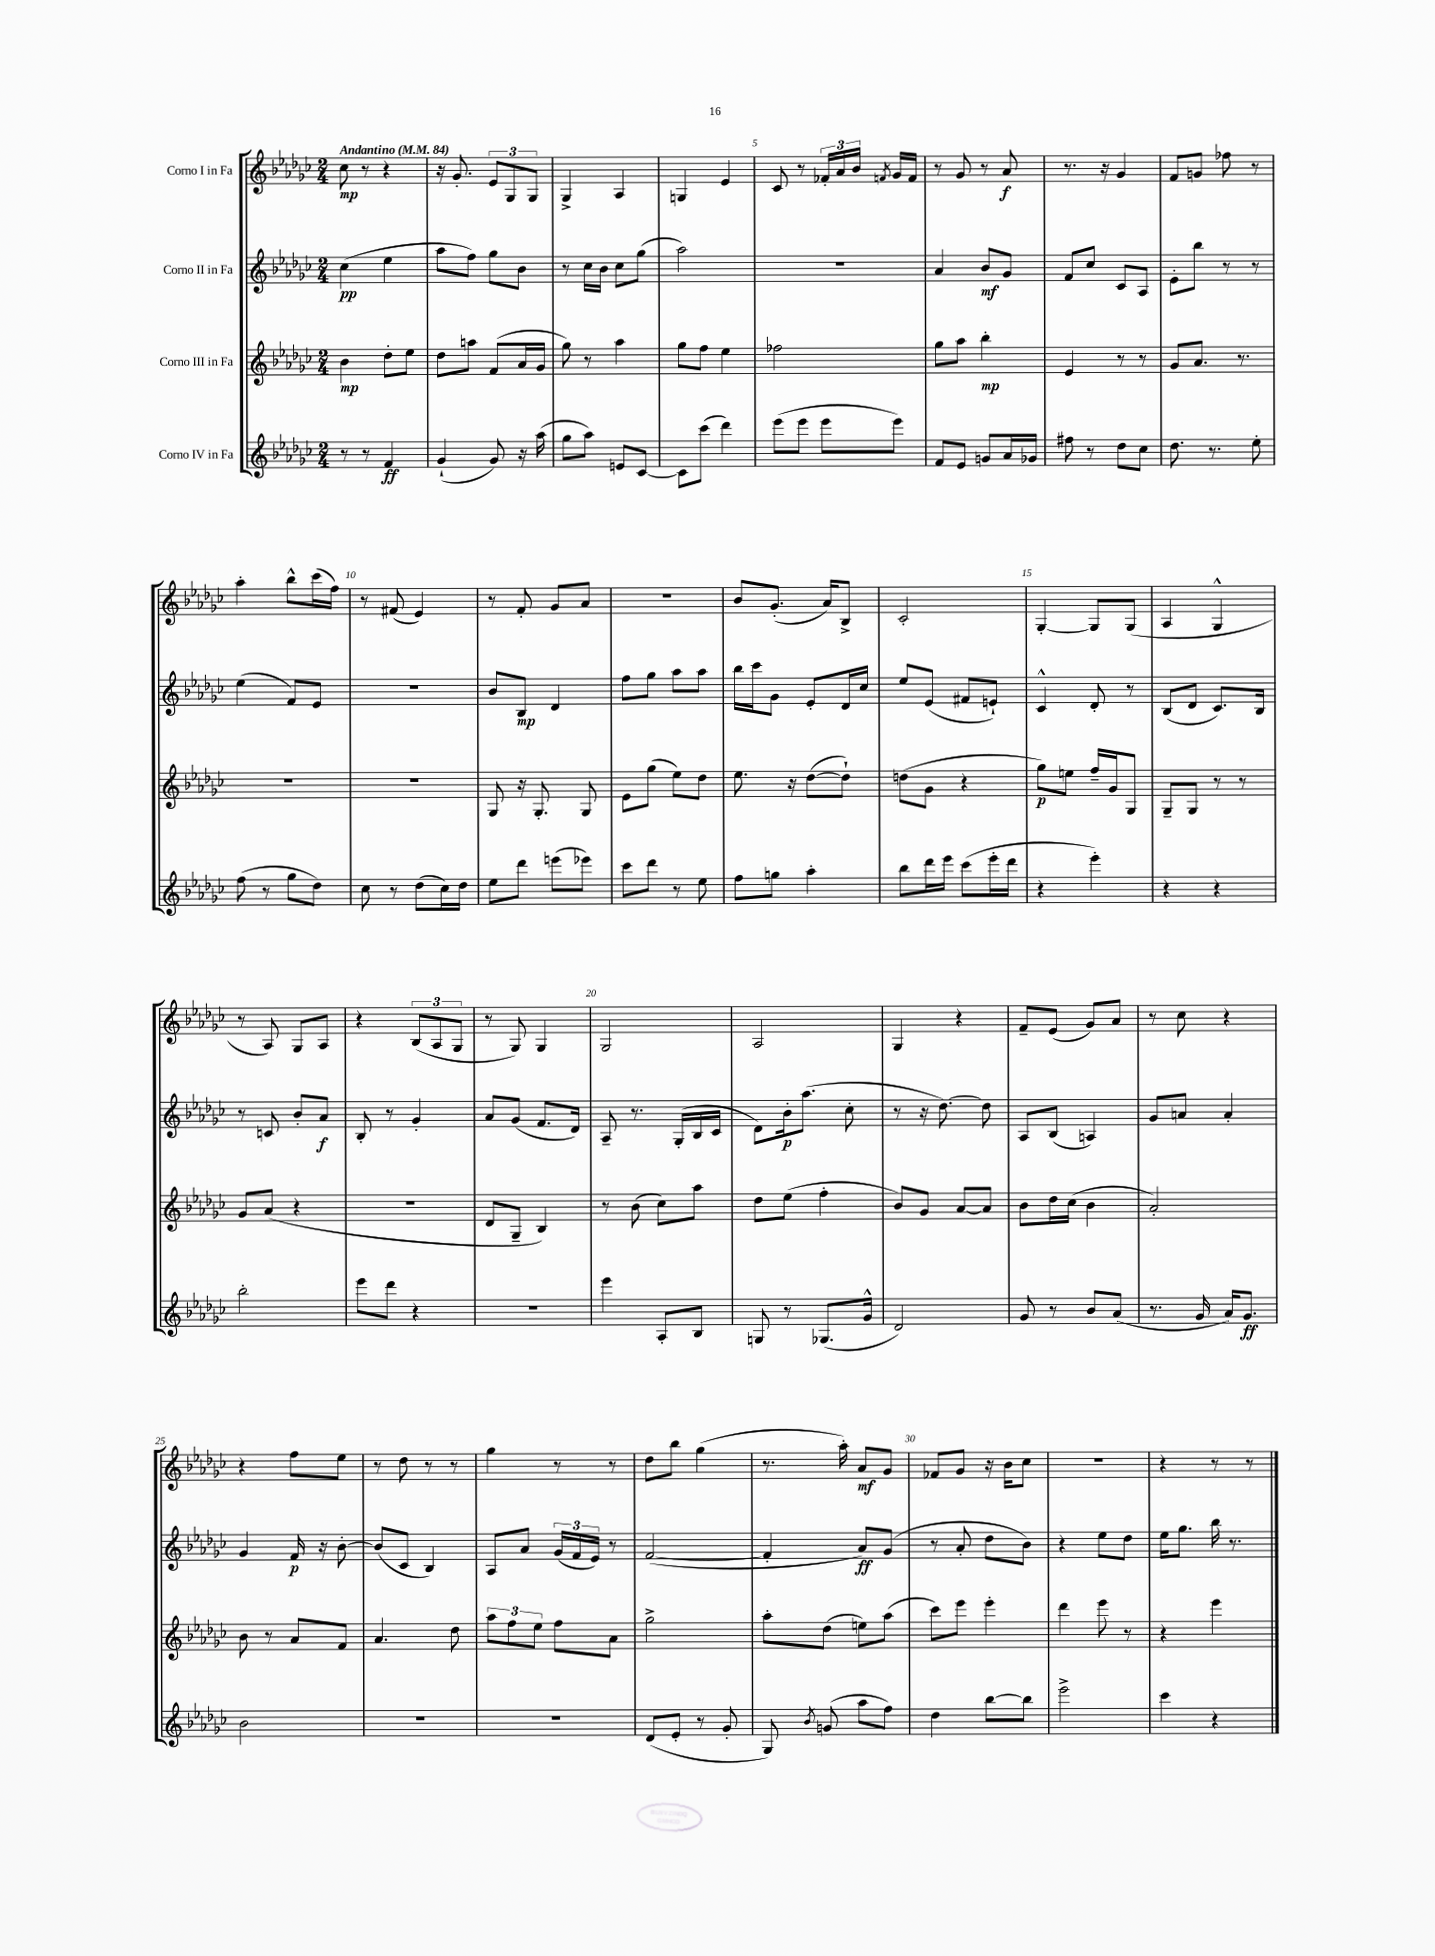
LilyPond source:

<<
\new StaffGroup <<
\new Staff = "s0" \with { instrumentName = "Corno I in Fa" } {
    \clef treble \key ges \major \numericTimeSignature \time 2/4 \tempo "Andantino" 4 = 84
    \autoBeamOff ces''8\mp r8 r4 |
    r16 ges'8.-. \tuplet 3/2 { ees'8[ ges8 ges8] } |
    ges4-> aes4 |
    g4 ees'4 |
    ces'8 r8 \tuplet 3/2 { fes'16[-. aes'16 bes'16] } \acciaccatura { f'8 } ges'16[ f'16] |
    r8 ges'8 r8 aes'8\f |
    r8. r16 ges'4 |
    f'8[ g'8] fes''8 r8 |
    aes''4-. bes''8[-^ ces'''16( f''16]) |
    r8 fis'8( ees'4) |
    r8 f'8-. ges'8[ aes'8] |
    R2 |
    bes'8[ ges'8.]-.( aes'16[) bes8]-> |
    ces'2-. |
    ges4~-. ges8[ ges8]( |
    aes4 ges4-^ |
    r8 aes8) ges8[ aes8] |
    r4 \tuplet 3/2 { bes8[( aes8 ges8] } |
    r8 ges8) ges4 |
    ges2 |
    aes2 |
    ges4 r4 |
    f'8[-- ees'8]( ges'8[) aes'8] |
    r8 ces''8 r4 |
    r4 f''8[ ees''8] |
    r8 des''8 r8 r8 |
    ges''4 r8 r8 |
    des''8[ bes''8] ges''4( |
    r8. aes''16-.) aes'8[\mf ges'8] |
    fes'8[ ges'8] r16 bes'16[ ces''8] |
    R2 |
    r4 r8 r8 \bar "|." |
}
\new Staff = "s1" \with { instrumentName = "Corno II in Fa" } {
    \clef treble \key ges \major \numericTimeSignature \time 2/4
    \autoBeamOff ces''4\pp( ees''4 |
    aes''8[ f''8]) ges''8[ bes'8] |
    r8 ces''16[ bes'16] ces''8[ ges''8]( |
    aes''2) |
    r2 |
    aes'4 bes'8[\mf ges'8] |
    f'8[ ces''8] ces'8[ aes8] |
    ees'8[-. bes''8] r8 r8 |
    ees''4( f'8[) ees'8] |
    r2 |
    bes'8[ bes8]\mp des'4 |
    f''8[ ges''8] aes''8[ aes''8] |
    bes''16[ ces'''16 ges'8] ees'8[-. des'16 ces''16] |
    ees''8[ ees'8]( fis'8[ e'8]-!) |
    ces'4-^ des'8-. r8 |
    bes8[( des'8] ces'8.[) bes16] |
    r8 c'8 bes'8[-. aes'8]\f |
    bes8-. r8 ges'4-. |
    aes'8[ ges'8]( f'8.[ des'16]) |
    aes8-- r8. ges16[-.( bes16 ces'16] |
    des'8[) bes'16-.\p aes''8.]( ces''8-. |
    r8 r16 des''8.~) des''8 |
    aes8[ bes8]( a4) |
    ges'8[ a'8] a'4-. |
    ges'4 f'16\p r16 bes'8~-. |
    bes'8[( ces'8] bes4) |
    aes8[ aes'8] \tuplet 3/2 { ges'16[( f'16 ees'16]) } r8 |
    f'2~( |
    f'4-. aes'8[\ff) ges'8]( |
    r8 aes'8-. des''8[ bes'8]) |
    r4 ees''8[ des''8] |
    ees''16[ ges''8.] bes''16 r8. \bar "|." |
}
\new Staff = "s2" \with { instrumentName = "Corno III in Fa" } {
    \clef treble \key ges \major \numericTimeSignature \time 2/4
    \autoBeamOff bes'4\mp des''8[-. ees''8] |
    des''8[ a''8] f'8[( aes'16 ges'16] |
    ges''8) r8 aes''4 |
    ges''8[ f''8] ees''4 |
    fes''2 |
    ges''8[ aes''8] bes''4-.\mp |
    ees'4 r8 r8 |
    ges'8[ aes'8.] r8. |
    R2 |
    R2 |
    ges8 r16 ges8.-. ges8 |
    ees'8[ ges''8]( ees''8[) des''8] |
    ees''8. r16 des''8[~( des''8]-!) |
    d''8[( ges'8] r4 |
    ges''8[\p) e''8] f''16[-- ges'16 ges8] |
    ges8[-- ges8] r8 r8 |
    ges'8[ aes'8]( r4 |
    R2 |
    des'8[ ges8]-- bes4) |
    r8 bes'8( ces''8[) aes''8] |
    des''8[ ees''8]( f''4-. |
    bes'8[) ges'8] aes'8[~ aes'8] |
    bes'8[ des''16 ces''16]( bes'4 |
    aes'2-.) |
    bes'8 r8 aes'8[ f'8] |
    aes'4. des''8 |
    \tuplet 3/2 { aes''8[ f''8 ees''8] } f''8[ aes'8] |
    ges''2-> |
    aes''8[-. des''8]( e''8[) aes''8]( |
    ces'''8[) ees'''8] ees'''4-. |
    des'''4 ees'''8 r8 |
    r4 ees'''4 \bar "|." |
}
\new Staff = "s3" \with { instrumentName = "Corno IV in Fa" } {
    \clef treble \key ges \major \numericTimeSignature \time 2/4
    \autoBeamOff r8 r8 f'4\ff |
    ges'4-!( ges'8) r16 aes''16( |
    ges''8[ aes''8]) e'8[ ces'8]~ |
    ces'8[ ces'''8]( des'''4) |
    ees'''8[( ees'''8] ees'''8[ ees'''8]) |
    f'8[ ees'8] g'8[ aes'16 ges'16] |
    fis''8 r8 des''8[ ces''8] |
    des''8. r8. ees''8-. |
    f''8( r8 ges''8[ des''8]) |
    ces''8 r8 des''8[( ces''16) des''16] |
    ees''8[ des'''8] e'''8[( ees'''8]) |
    ces'''8[ des'''8] r8 ees''8 |
    f''8[ g''8] aes''4-. |
    bes''8[ des'''16 ees'''16] ces'''8[( ees'''16-. des'''16] |
    r4 ees'''4-.) |
    r4 r4 |
    bes''2-. |
    ees'''8[ des'''8] r4 |
    R2 |
    ees'''4 aes8[-. bes8] |
    g8 r8 ges8.[( ges'16]-^ |
    des'2) |
    ges'8 r8 bes'8[ aes'8]( |
    r8. ges'16 aes'16[) ges'8.]\ff |
    bes'2 |
    R2 |
    r2 |
    des'8[( ees'8]-. r8 ges'8-. |
    ges8) \acciaccatura { bes'8 } g'8( aes''8[ f''8]) |
    des''4 bes''8[~ bes''8] |
    ees'''2-> |
    ces'''4 r4 \bar "|." |
}
>>
>>
\layout { \context { \Score \override BarNumber.break-visibility = ##(#f #t #t) barNumberVisibility = #(every-nth-bar-number-visible 5) } }
